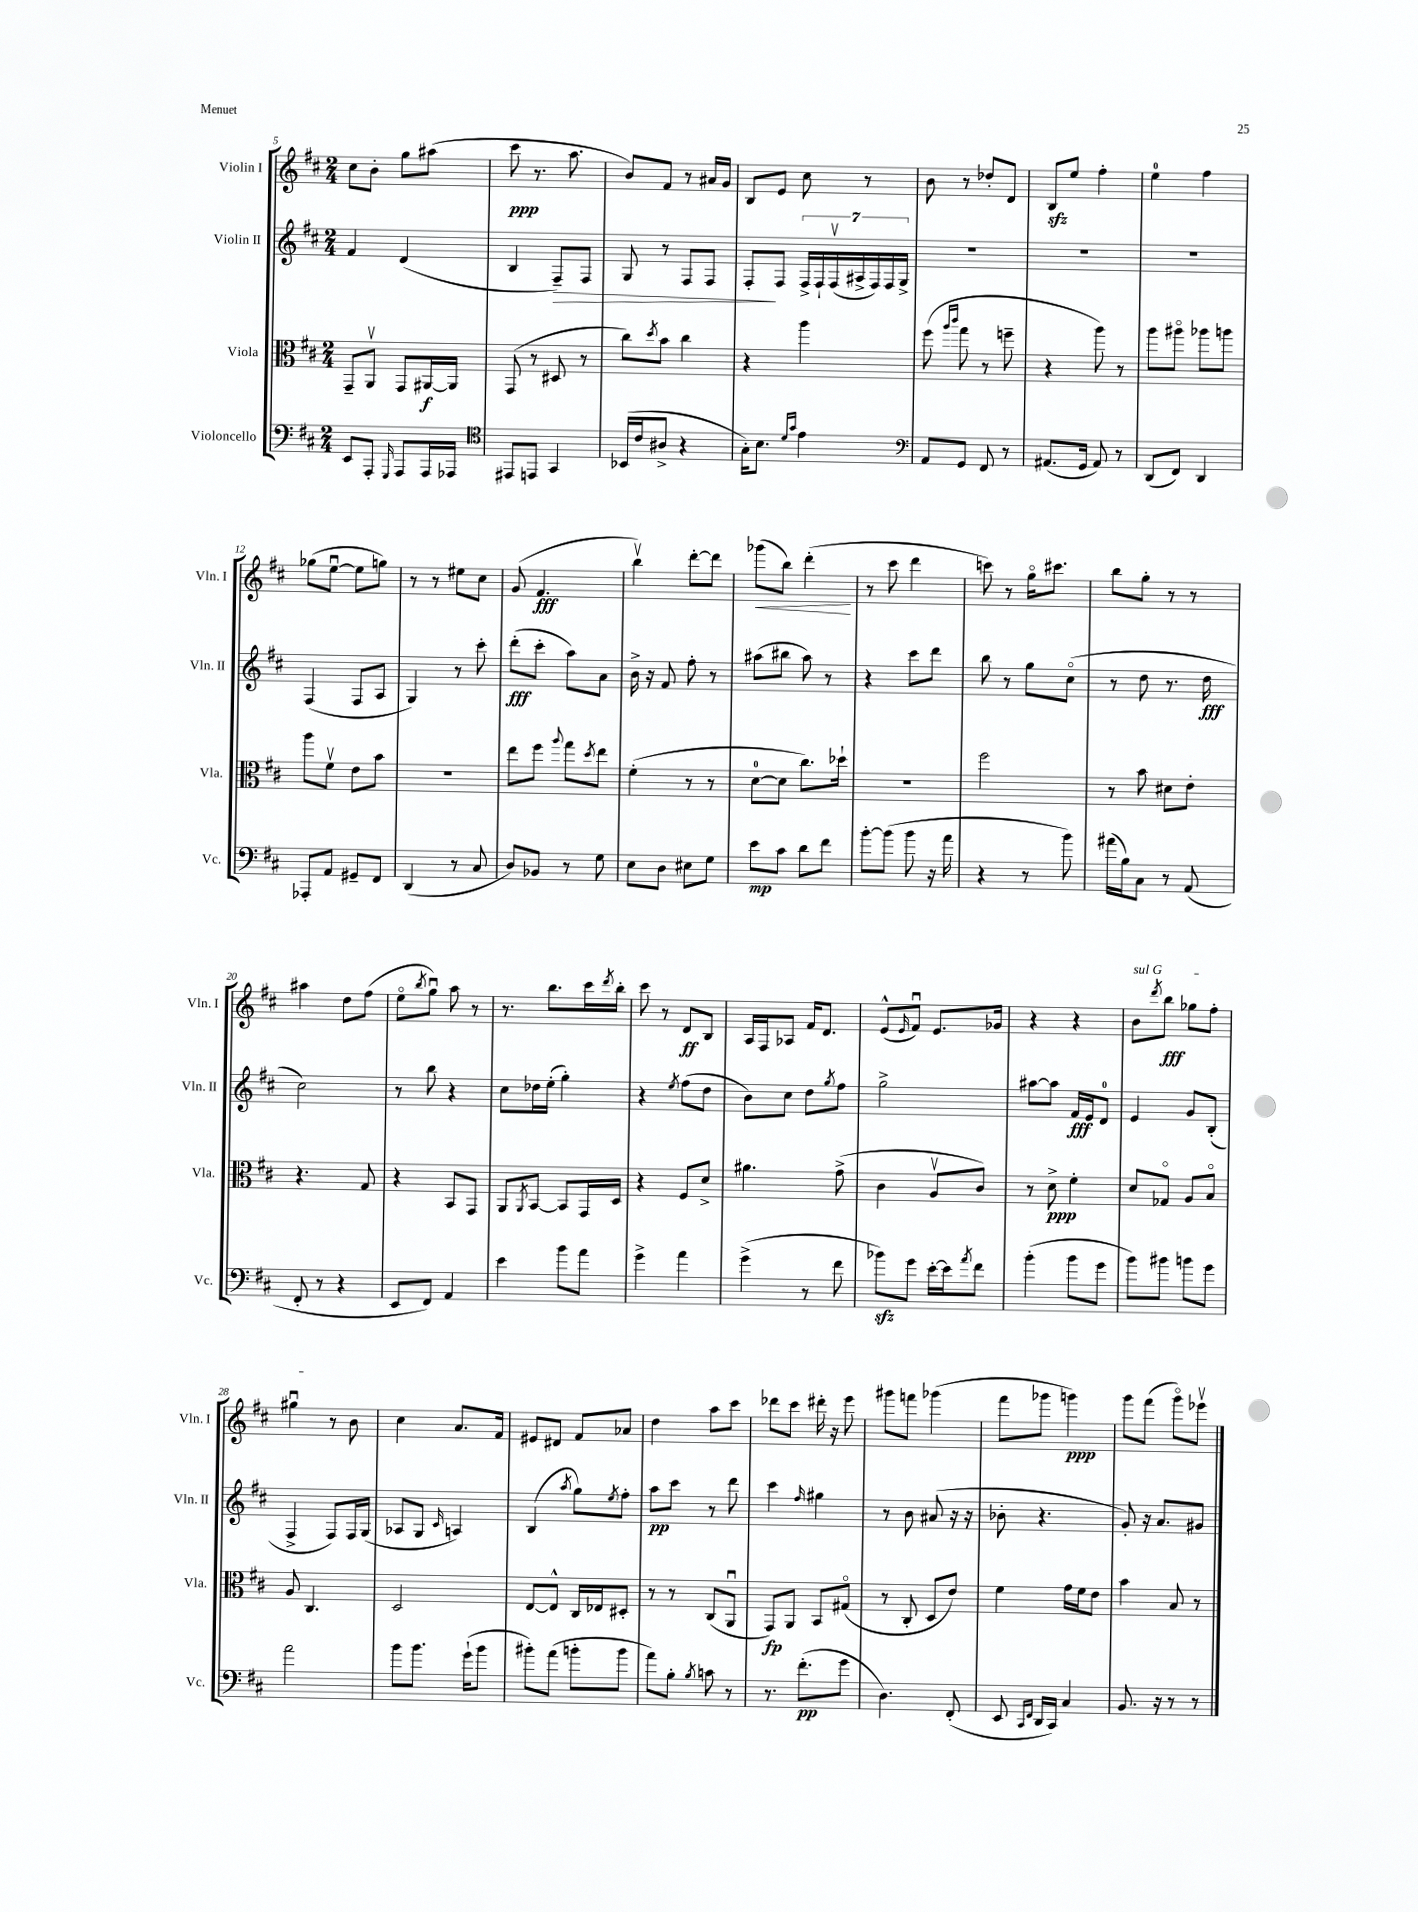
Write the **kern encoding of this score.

**kern	**kern	**kern	**kern
*staff4	*staff3	*staff2	*staff1
*clefF4	*clefC3	*clefG2	*clefG2
*k[f#c#]	*k[f#c#]	*k[f#c#]	*k[f#c#]
*M2/4	*M2/4	*M2/4	*M2/4
8EE/L	8GG~/L	4f#/	8cc#\L
8AAA'/J	8AAv/J	.	8b'\J
16qqGGG/	.	.	.
8AAA/L	8GG/L	(4d/	8gg\L
16AAA/L	[16AA#/L	.	(8aa#\J
16AAA-/JJ	16AA#/]JJ	.	.
=	=	=	=
*clefC4	*	*	*
8EE#/L	(8GG/	4B/	8ccc#\
8EE/J	8r	.	8.r
4GG/	8D#/	8F#~/L)	.
.	.	.	8.aa\
.	8r	8F#/J	.
=	=	=	=
(16BB-/LL	8cc#\L)	8G/	8b/L)
16c#/J	.	.	.
.	8qdd/	.	.
8A#^/J	8b\J	8r	8f#/J
4r	4cc#\	8F#/L	8r
.	.	8F#/J	16a#/LL
.	.	.	16g/JJ
=	=	=	=
16G'\LK)	4r	8F#'/L	8B/L
8.B\J	.	.	.
.	.	8F#/J	8e/J
16qqd/LL	.	.	.
16qqg/JJ	.	.	.
4e\	4aa\	28F#^/LL	8cc#\
.	.	28F#`/	.
.	.	(28F#v/	.
.	.	28A#^/	.
.	.	.	8r
.	.	28F#/)	.
.	.	28F#/	.
.	.	28G^/JJ	.
=	=	=	=
*clefF4	*	*	*
8AA/L	(8ff#\	2r	8b\
.	16qqaa/LL	.	.
.	16qqccc#/JJ	.	.
8GG/J	8gg\	.	8r
8FF#/	8r	.	8dd-'/L
8r	8ff~\	.	8d/J
=	=	=	=
(8.AA#/L	4r	2r	8B/L
.	.	.	8ee/J
16GG/Jk	.	.	.
8AA#/)	8aa\)	.	4ff#'\
8r	8r	.	.
=	=	=	=
(8DD/L	8aa\L	2r	4ee\
8FF#/J)	8aa#o\J	.	.
4DD/	8aa-\L	.	4ff#\
.	8aa\J	.	.
=	=	=	=
8AAA-'/L	8aa\L	(4F#/	(8gg-\L
8AA/J	8f#v\J	.	[8eeu\J
8GG#~/L	8e\L	8F#/L	8ee\]L
8FF#/J	8b\J	8A/J	8gg\J)
=	=	=	=
(4DD/	2r	4G/)	8r
.	.	.	8r
8r	.	8r	8ee#\L
8C#/	.	8ccc#'\	8cc#\J
=	=	=	=
8D/L)	8ee\L	(8ddd'\L	(8g/
8BB-/J	8ff#\J	8ccc#'\J	4.f#/
.	8qqaa/	.	.
8r	8gg\L	8aa\L)	.
.	8qdd/	.	.
8G\	8ee\J	8a\J	.
=	=	=	=
8E\L	(4f#'\	16b^\	4bbv\)
.	.	16r	.
8D\J	.	8f#/	.
8E#\L	8r	8ff#'\	[8ddd'\L
8G\J	8r	8r	8ddd\]J
=	=	=	=
8e\L	[8d\L	(8aa#\L	(8ggg-\L
8c#\J	8d\]J	8bb#\J	8bb\J)
8d\L	8.cc#\L)	8aa#\)	(4ddd'\
8f#\J	.	8r	.
.	16dd-`\Jk	.	.
=	=	=	=
[8b'\L	2r	4r	8r
(8b\]J	.	.	8ccc#\
8b\	.	8ccc#\L	4ddd\
16r	.	8ddd\J	.
16a\	.	.	.
=	=	=	=
4r	2ff#\	8bb\	8ccc\)
.	.	8r	8r
8r	.	8gg\L	16ggo\LK
.	.	.	8.ccc#\J
8b\)	.	(8cc#o\J	.
=	=	=	=
(16a#\LL	8r	8r	8bb\L
16B\J)	.	.	.
8C#\J	8b\	8dd\	8gg'\J
8r	8d#\L	8.r	8r
(8AA/	8e'\J	.	8r
.	.	16dd\	.
=	=	=	=
8FF#'/	4.r	2cc#\)	4aa#\
8r	.	.	.
4r	.	.	8dd\L
.	8G/	.	(8ff#\J
=	=	=	=
8EE/L	4r	8r	8eeo\L
.	.	.	8qbb/
8FF#/J)	.	8bb\	8ggu\J)
4AA/	8BB/L	4r	8aa\
.	8GG/J	.	8r
=	=	=	=
4e\	8AA/L	8cc#\L	8.r
.	8qAA/	.	.
.	[8BB/J	16dd-\L	.
.	.	(16ee'\JJ	8.bb\L
8b\L	8BB/]L	4gg'\)	.
8a\J	16GG/L	.	16ccc#\L
.	.	.	8qddd/
.	16D/JJ	.	16bb'\JJ
=	=	=	=
4g^\	4r	4r	8ccc#\
.	.	.	8r
.	.	8qee/	.
4a\	8F#/L	(8ff#\L	8d/L
.	8d^/J	8dd\J	8B/J
=	=	=	=
(4g^\	4.a#\	8b\L)	16A/LL
.	.	.	16F#/J
.	.	8cc#\J	8A-/J
8r	.	8dd\L	16f#/LK
.	.	.	8.d/J
.	.	8qgg/	.
8f#\	(8g^\	8ff#\J	.
=	=	=	=
8b-\L)	4c#\	2gg^\	(8e^^/L
.	.	.	16qqe/
8g\J	.	.	8f#u/J)
[16e'\LL	8Av/L	.	8.e/L
16e\]J	.	.	.
8qa/	.	.	.
8f#\J	8c#/J)	.	.
.	.	.	16g-/Jk
=	=	=	=
(4b'\	8r	[8aa#\L	4r
.	8d^\	8aa#\]J	.
8b\L	4f#'\	16f#/LL	4r
.	.	16e/J	.
8g\J	.	8d/J	.
=	=	=	=
8b\L)	8d/L	4e/	8b\L
.	.	.	8qddd/
8b#\J	8G-o/J	.	8bb\J
8b\L	8A/L	8g/L	8gg-\L
8g\J	8Bo/J	(8B'/J	8ff#'\J
=	=	=	=
2a\	8A/	4F#^/	4gg#u\
.	4.C#/	.	.
.	.	8F#/L)	8r
.	.	16F#/L	8b\
.	.	(16G/JJ	.
=	=	=	=
8b\L	2D/	8A-/L	4cc#\
8.b\J	.	8G/J	.
.	.	16qqc#/	.
.	.	4A/)	8.a/L
(16g`\LK	.	.	.
8b\J	.	.	.
.	.	.	16f#/Jk
=	=	=	=
8b#'\L)	[8E/L	(4B/	8e#/L
(8a\J	8E^^/]J	.	8d#/J
.	.	8qaa/	.
8b'\L	16C#/LL	8gg\L)	8f#/L
.	16E-/J	.	.
.	.	8qee/	.
8b\J	8D#'/J	8ff#'\J	8a-/J
=	=	=	=
8a\L)	8r	8aa\L	4dd\
8B'\J	8r	8ccc#\J	.
8qB/	.	.	.
8c\	(8C#/L	8r	8aa\L
8r	8AAu/J	8ddd\	8ccc#\J
=	=	=	=
8.r	8GG/L)	4ccc#\	8ddd-\L
.	8AA/J	.	8ccc#\J
(8.f#'\L	.	.	.
.	.	16qqff#/	.
.	8BB/L	4gg#\	16ddd#'\
.	.	.	16r
8g\J	(8G#o/J	.	8eee\
=	=	=	=
4.D\)	8r	8r	8ggg#\L
.	8C#'/	8b\	8fff\J
.	8D/L	(8a#/	(4ggg-\
(8FF#'/	8e/J)	16r	.
.	.	16r	.
=	=	=	=
8EE/	4f#\	8b-'\	8fff#\L
16qqCC#/LL	.	.	.
16qqFF#/JJ	.	.	.
16DD/LL	.	4.r	8ggg-\J
16CC#/JJ)	.	.	.
4C#/	16g\LL	.	4ggg\)
.	16f#\J	.	.
.	8e\J	.	.
=	=	=	=
8.BB/	4b\	8g'/)	8ggg\L
.	.	16r	(8fff#\J
16r	.	8.a/L	.
8r	8B/	.	8gggo\L)
8r	8r	8g#/J	8eee-v\J
==	==	==	==
*-	*-	*-	*-
